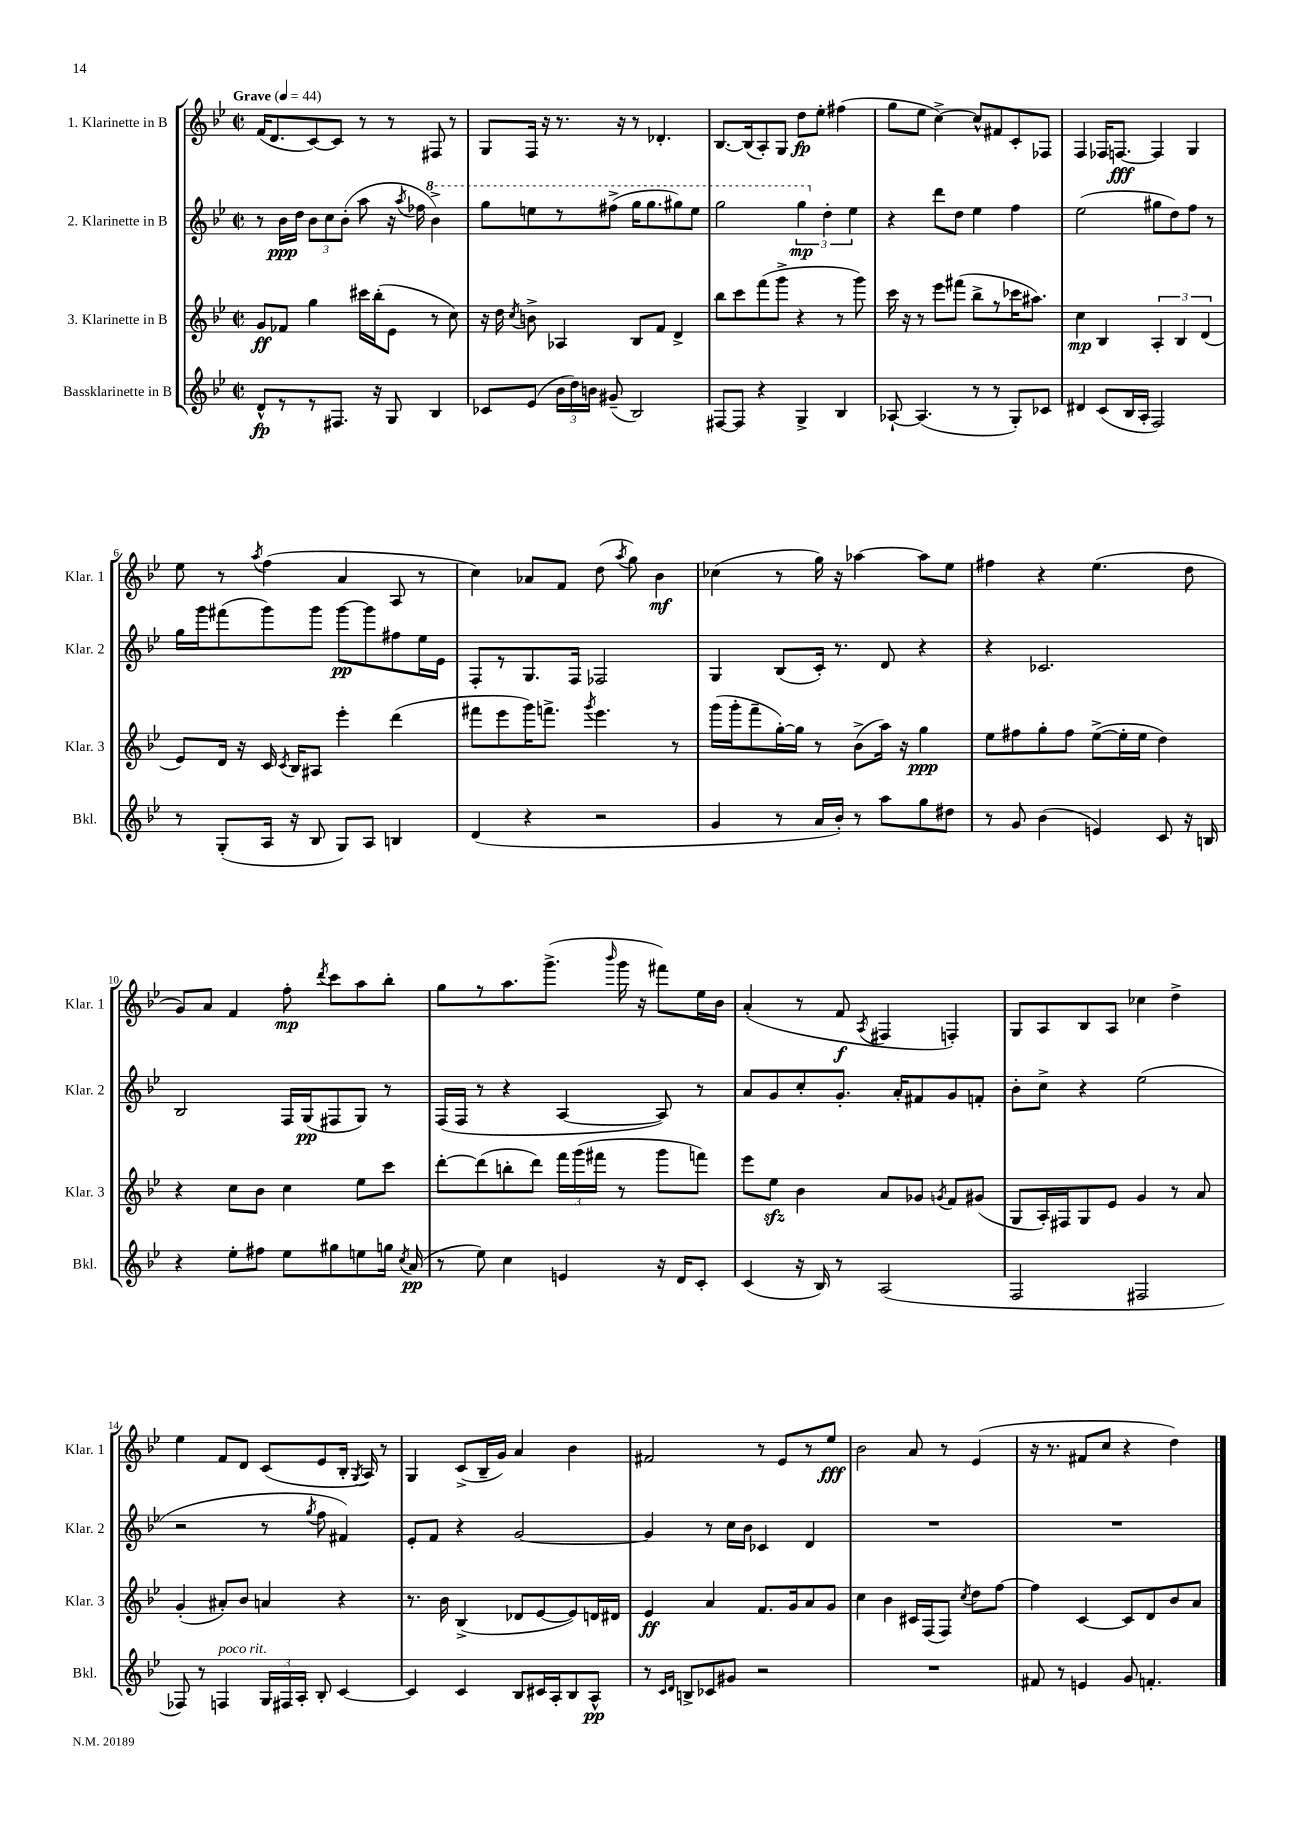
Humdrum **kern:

**kern	**kern	**kern	**kern
*staff4	*staff3	*staff2	*staff1
*clefG2	*clefG2	*clefG2	*clefG2
*k[b-e-]	*k[b-e-]	*k[b-e-]	*k[b-e-]
*M2/2	*M2/2	*M2/2	*M2/2
*met(c|)	*met(c|)	*met(c|)	*met(c|)
*MM44	*MM44	*MM44	*MM44
8d^^	8g	8r	(16f
.	.	.	8.d
8r	8f-	16b-	.
.	.	16dd	.
8r	4gg	12b-	[8c)
.	.	12cc	.
8.F#	.	.	8c]
.	.	(12b-'	.
.	16ccc#	8aa	8r
16r	(16bb-'	.	.
8G	8e-	16r	8r
.	.	8qaa	.
.	.	16ff-	.
4B-	8r	4bb-^)	8F#
.	8cc)	.	8r
=	=	=	=
8c-	16r	8ggg	8G
.	16dd	.	.
.	8qcc	.	.
(8e-	8b^	8eee	16F
.	.	.	16r
24b-	4A-	8r	8.r
24dd)	.	.	.
24b	.	.	.
(8g#~	.	(8fff#^	.
.	.	.	16r
2B-)	8B-	16ggg	8r
.	.	8.ggg	.
.	8f	.	4.d-'
.	4d^	8ggg#)	.
.	.	8eee	.
=	=	=	=
[8F#	8bb-	2ggg	[8.B-
8F#]	8ccc	.	.
.	.	.	(16B-]
4r	(8fff	.	8A')
.	8ggg^	.	8G
4G^	4r	6ggg	8dd
.	.	.	8ee-'
.	.	6dd'	.
4B-	8r	.	(4ff#
.	.	6ee-	.
.	8ggg)	.	.
=	=	=	=
[8A-`	16ccc	4r	8gg
.	16r	.	.
(4.A-]	8r	.	8ee-
.	8eee-	8ddd	[4cc^)
.	(8fff#	8dd	.
8r	8bb-^	4ee-	8cc^^]
8r	8r	.	8f#
8G')	16ccc-	4ff	8c'
.	8.aa#)	.	.
8c-	.	.	8F-
=	=	=	=
4d#	4cc	(2ee-	4F
(8c	4B-	.	16F-
.	.	.	[8.F
16B-	.	.	.
16A'	.	.	.
2F)	6A'	8gg#	4F]
.	.	8dd)	.
.	6B-	.	.
.	.	8ff	4G
.	(6d	.	.
.	.	8r	.
=	=	=	=
8r	8e-)	16gg	8ee-
.	.	16ggg	.
(8G'	16d	(8fff#	8r
.	16r	.	.
.	.	.	8qaa
16A	16c	8ggg)	(4ff
.	8qc	.	.
16r	16B-	.	.
8B-	8A#	8ggg	.
8G)	4eee-'	[8ggg	4a
8A	.	8ggg]	.
4B	(4ddd	8ff#	8A
.	.	16ee-	8r
.	.	16e-	.
=	=	=	=
(4d	8fff#	8F'	4cc)
.	8eee-	8r	.
4r	16ggg)	8.G	8a-
.	8.fff^	.	.
.	.	.	8f
.	.	16F	.
.	8qggg	.	.
2r	4.eee-	2F-	(8dd
.	.	.	8qaa
.	.	.	8gg)
.	.	.	4b-
.	8r	.	.
=	=	=	=
4g	(16ggg	4G	(4cc-
.	16ggg'	.	.
.	8fff~	.	.
8r	[16gg')	(8B-	8r
.	16gg]	.	.
16a	8r	16c')	16gg)
16b-')	.	8.r	16r
8r	(8b-^	.	[4aa-
8aa	16aa)	8d	.
.	16r	.	.
8gg	4gg	4r	8aa-]
8dd#	.	.	8ee-
=	=	=	=
8r	8ee-	4r	4ff#
8g	8ff#	.	.
(4b-	8gg'	2.c-	4r
.	8ff#	.	.
4e)	([8ee-^	.	(4.ee-
.	16ee-']	.	.
.	16ee-	.	.
8c	4dd)	.	.
16r	.	.	8dd
16B	.	.	.
=	=	=	=
4r	4r	2B-	8g)
.	.	.	8a
8ee-'	8cc	.	4f
8ff#	8b-	.	.
8ee-	4cc	16F	8ff'
.	.	(16G	.
.	.	.	8qddd
8gg#	.	8F#	8ccc
8ee	8ee-	8G)	8aa
16gg	8ccc	8r	8bb-'
8qcc	.	.	.
(16a	.	.	.
=	=	=	=
8r	[8ddd'	(16F	8gg
.	.	16F	.
8ee-)	(8ddd]	8r	8r
4cc	8bb'	4r	8.aa
.	8ddd)	.	.
.	.	.	(8.ggg^
4e	24fff	[4A	.
.	(24ggg	.	.
.	24fff#	.	.
.	.	.	16qqbbb-
.	8r	.	16ggg
.	.	.	16r
16r	8ggg	8A])	8fff#)
16d	.	.	.
8c'	8fff)	8r	16ee-
.	.	.	16b-
=	=	=	=
(4c	8eee-	8a	(4a'
.	8ee-	8g	.
16r	4b-	8cc'	8r
16B-)	.	.	.
8r	.	8.g'	8f
.	.	.	8qA
(2A	8a	.	4F#
.	.	16a'	.
.	8g-	8f#	.
.	8qg	.	.
.	8f	8g	4F')
.	(8g#	8f'	.
=	=	=	=
2F	8G	8b-'	8G
.	16A')	8cc^	8A
.	16F#	.	.
.	8G	4r	8B-
.	8e-	.	8A
2F#	4g	(2ee-	4cc-
.	8r	.	4dd^
.	8a	.	.
=	=	=	=
8F-)	(4g'	2r	4ee-
8r	.	.	.
4F	8a#')	.	8f
.	8b-	.	8d
24G	4a	8r	(8c
24F#	.	.	.
24A'	.	.	.
.	.	8qgg	.
8B-'	.	8ff	8e-
[4c	4r	4f#)	16B-'
.	.	.	8qG
.	.	.	16A)
.	.	.	8r
=	=	=	=
4c]	8.r	8e-'	4G
.	.	8f	.
.	16b-	.	.
4c	(4B-^	4r	(8c^
.	.	.	16B-~
.	.	.	16g)
8B-	8d-	[2g	4a
16c#	[8e-	.	.
16A'	.	.	.
8B-	8e-])	.	4b-
8A^^	16d	.	.
.	16d#	.	.
=	=	=	=
8r	4e-	4g]	2f#
16qqc	.	.	.
16qqd	.	.	.
8B^	.	.	.
8c-	4a	8r	.
8g#	.	16cc	.
.	.	16b-	.
2r	8.f	4c-	8r
.	.	.	8e-
.	16g	.	.
.	8a	4d	8r
.	8g	.	8ee-
=	=	=	=
1r	4cc	1r	2b-
.	4b-	.	.
.	16c#	.	8a
.	(16F	.	.
.	8F)	.	8r
.	8qcc	.	.
.	8dd	.	(4e-
.	[8ff	.	.
=	=	=	=
8f#	4ff]	1r	16r
.	.	.	8.r
8r	.	.	.
4e	[4c	.	8f#
.	.	.	8cc
8g	8c]	.	4r
4.f'	8d	.	.
.	8b-	.	4dd)
.	8a	.	.
==	==	==	==
*-	*-	*-	*-
